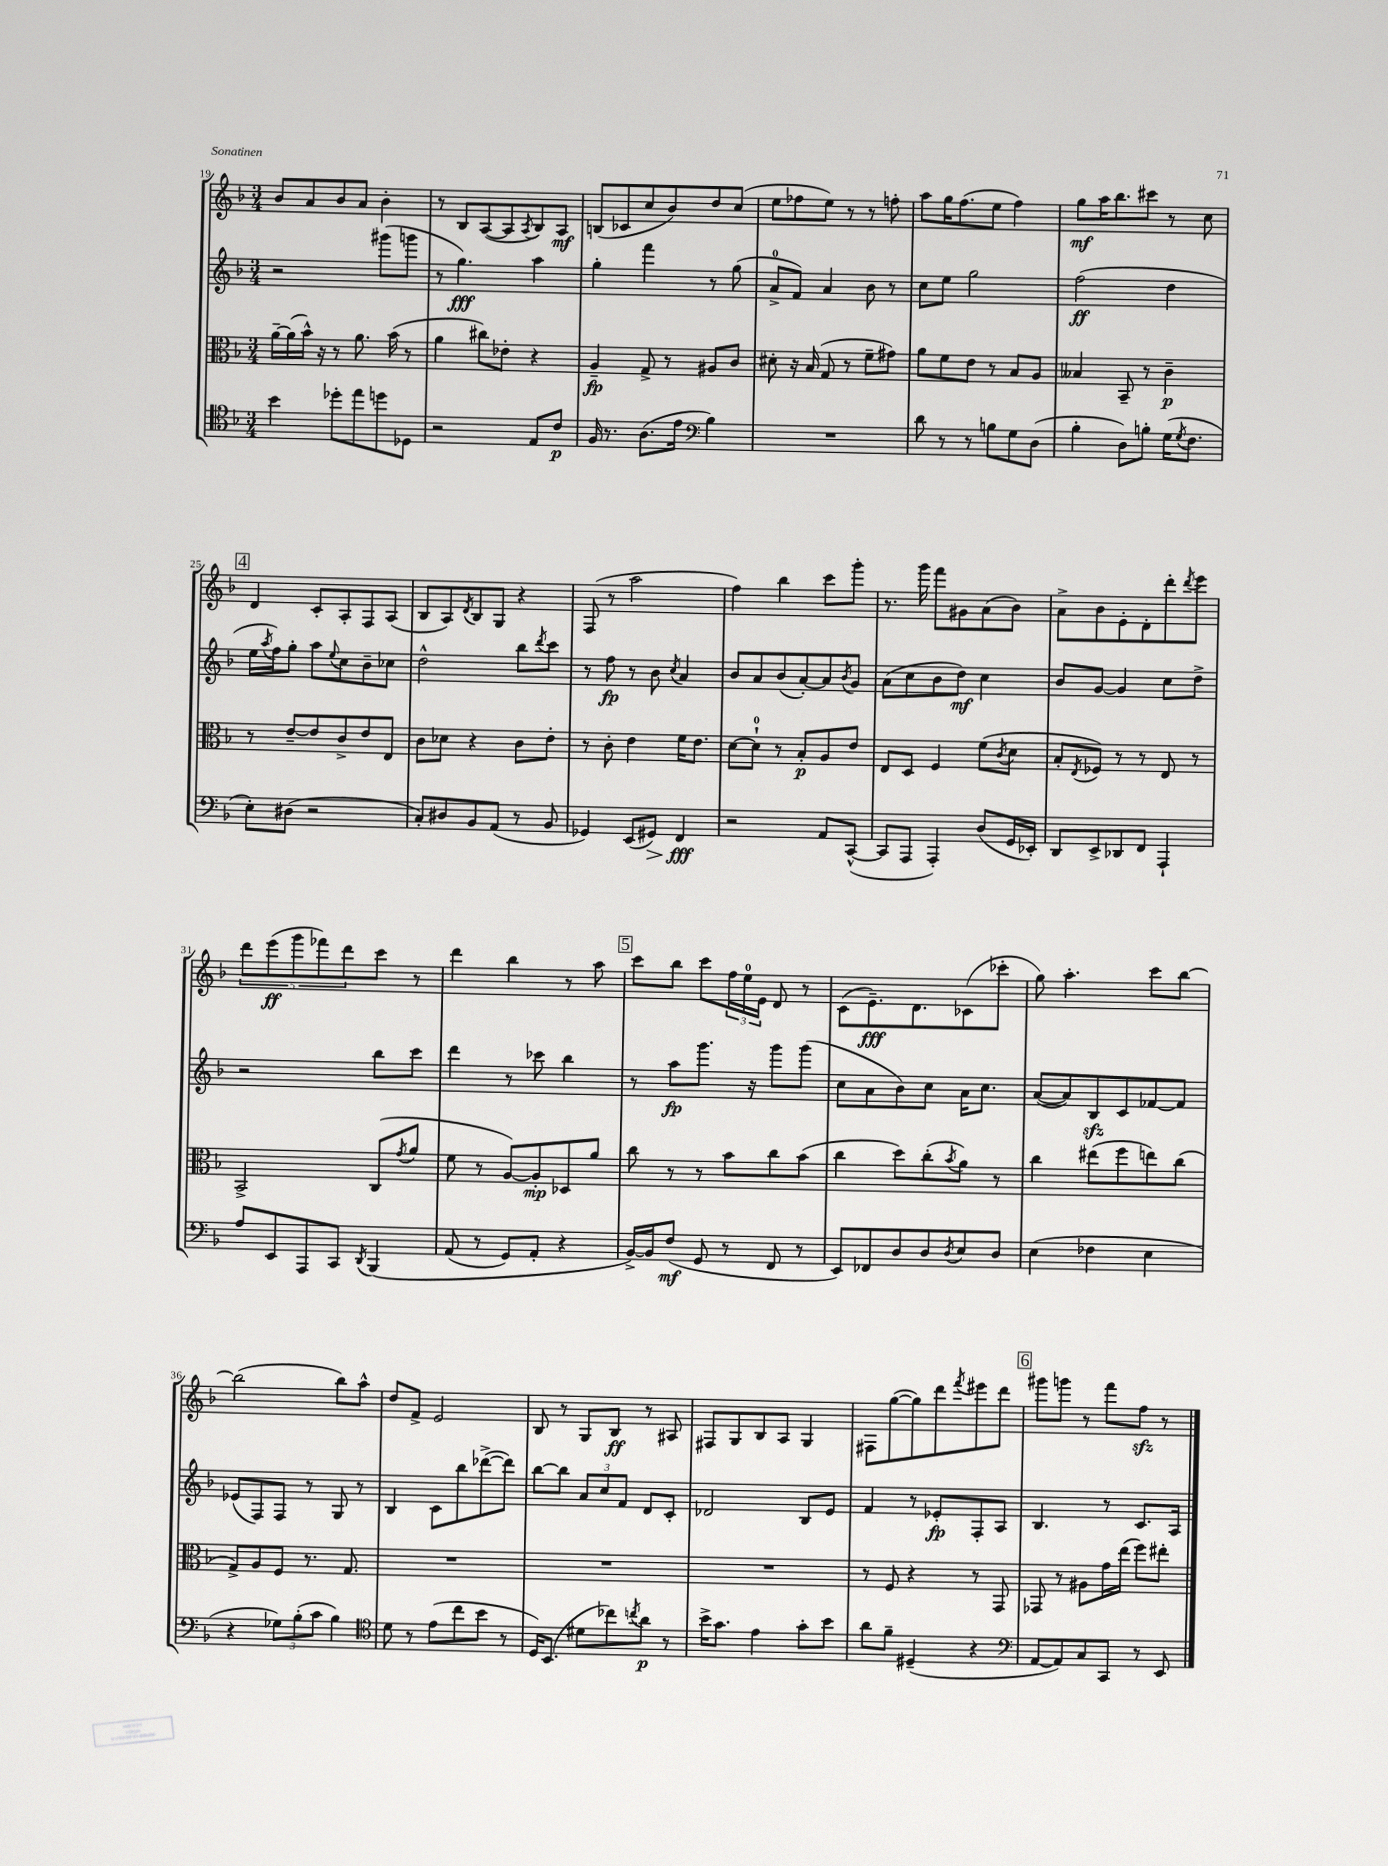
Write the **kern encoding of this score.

**kern	**kern	**kern	**kern
*staff4	*staff3	*staff2	*staff1
*clefC4	*clefC3	*clefG2	*clefG2
*k[b-]	*k[b-]	*k[b-]	*k[b-]
*M3/4	*M3/4	*M3/4	*M3/4
4b-\	[16a~\LL	2r	8b-/L
.	(16a\]	.	.
.	16b-^^\JJ)	.	8a/
.	16r	.	.
8dd-'\L	8r	.	8b-/
8ee\	8.a\	.	8a/J
8dd\	.	(8ggg#\L	4b-'\
.	(16b-\	.	.
8D-\J	8r	8ggg\J	.
=	=	=	=
2r	4a\	8r	8r
.	.	4.gg\)	8B-/L
.	8cc#\L)	.	([8A/
.	8e-'\J	.	8A/]
.	.	.	8qA/
8E/L	4r	4aa\	8B-/)
8c/J	.	.	8A/J
=	=	=	=
16F/	4A~/	4gg'\	(8B/L
8.r	.	.	.
.	.	.	8c-/
(8.A\L	8G^/	4fff\	8cc/
.	8r	.	8b-/)
16e\Jk	.	.	.
*clefF4	*	*	*
4B-\)	8A#/L	8r	8dd/
.	8c/J	(8gg\	(8cc/J
=	=	=	=
2.r	8d#'\	8a^/L	8ee\L
.	16r	8f/J)	8ff-\
.	(16B-/	.	.
.	8G/	4a/	8ee\J)
.	8r	.	8r
.	8f~\L	8b-\	8r
.	8g#\J)	8r	8ff'\
=	=	=	=
8d\	8a\L	8cc\L	8aa\L
8r	8f\	8ee\J	16gg\K
.	.	.	(8.ff\
8r	8e\J	2gg\	.
8B\L	8r	.	8ee\J
8G\	8B-/L	.	4ff\)
(8D\J	8A/J	.	.
=	=	=	=
4B-'\	4B--/	(2ff\	8gg\L
.	.	.	16aa\K
.	.	.	8.bb-\
8D\L)	8BB-~/	.	.
8B'\J	8r	.	8ccc#\J
(16G\LK	4c~\	4dd\	8r
8qG/	.	.	.
8.F\J	.	.	.
.	.	.	8cc\
=	=	=	=
8E'\L)	8r	16ee\LL	4d/
.	.	8qaa/	.
.	.	16ff\J)	.
(8D#\J	[8e~/L	8gg'\J	.
2r	8e/]	8aa\L	8c'/L
.	.	8qqee/	.
.	8c^/	8cc\	8A'/
.	8e/	8b-~\	8F/
.	8E/J	8cc-\J	(8A/J
=	=	=	=
8C'/L)	8c\L	2dd^^\	8B-/L
8D#/	8d-\J	.	8A/)
.	.	.	8qd/
8BB-/	4r	.	8B-/
(8AA/J	.	.	8G/J
8r	8c\L	8bb-\L	4r
.	.	8qddd/	.
8BB-/	8e'\J	8ccc\J	.
=	=	=	=
4GG-/)	8r	8r	(8F/
.	8c'\	8ff\	8r
(8EE/L	4e\	8r	2aa\
8GG#/J)	.	8b-\	.
.	.	8qcc/	.
4FF/	16f\LK	4a/	.
.	8.e\J	.	.
=	=	=	=
2r	[8d\L	8b-/L	4ff\)
.	8d`\]J	8a/	.
.	8r	(8b-/	4bb-\
.	8B-'/L	[8a'/)	.
8AA/L	8A/	8a/]	8ccc\L
.	.	8qb-/	.
([8CC^^/J	8e/J	8g/J	8ggg'\J
=	=	=	=
8CC/]L	8E/L	(8a\L	8.r
8AAA/J	8D/J	8cc\	.
.	.	.	16ggg\
4AAA'/)	4F/	8b-\	8fff\L
.	.	8dd\J)	8g#\
(8D/L	(8f\L	4cc\	(8a\
.	8qc/	.	.
16GG/L	8d\J	.	8b-\J)
16EE-'/JJ)	.	.	.
=	=	=	=
8DD/L	8B-'/L	8b-/L	8a^\L
.	8qE/	.	.
8EE^/	8F-/J)	[8g/J	8b-\
8DD-/	8r	4g/]	8e'\
8FF/J	8r	.	8d'\
4AAA`/	8E/	8cc\L	8ddd'\
.	.	.	8qddd/
.	8r	8dd^\J	8eee\J
=	=	=	=
8A/L	2BB-^/	2r	10ddd\L
.	.	.	(10eee\
8EE/	.	.	.
.	.	.	10ggg\
8AAA/	.	.	.
.	.	.	10fff-\)
8CC/J	.	.	.
.	.	.	10ddd\
8qDD/	.	.	.
&(4BBB-/	(8C/L	8bb-\L	8ccc\J
.	8qg/	.	.
.	8a/J	8ccc\J	8r
=	=	=	=
(8AA/	8f\	4ddd\	4ddd\
8r	8r	.	.
8GG/L)	[8A/L)	8r	4bb-\
8AA'/J	8A'/]	8ccc-\	.
4r	8D-/	4bb-\	8r
.	8a/J	.	8aa\
=	=	=	=
[16BB-^/LL&)	8cc\	8r	8ccc\L
16BB-/]J	.	.	.
(8F/J	8r	8aa\L	8bb-\J
8GG/	8r	8.ggg\J	8ccc\L
8r	8b-\L	.	24ff\L
.	.	.	24ee\
.	.	16r	.
.	.	.	24e\JJ
8FF/	8cc\	8ggg\L	8d/
8r	(8b-\J	(8ggg\J	8r
=	=	=	=
8EE/L)	4cc\	8cc\L	(8c\L
8FF-/	.	8a\	8.e~\)
8D/	8dd\L)	8b-\)	.
.	.	.	8.d\
8D/	(8cc'\	8cc\J	.
8qD/	8qb-/	.	.
8E/	8a\J)	16a\LK	(8c-\
.	.	8.cc\J	.
8D/J	8r	.	8ccc-'\J
=	=	=	=
(4E\	4cc\	([8a/L	8gg\)
.	.	8a/])	4.aa'\
4F-\	(8ee#\L	8B-/	.
.	8ff\	8c/	.
4E\	8ee\)	[8f-/	8ccc\L
.	(8cc\J	8f-/]J	[8bb-\J
=	=	=	=
4r	8G^/L)	(8e-/L	(2bb-\]
.	8A/	8F/)	.
12G-\L)	8F/J	8F/J	.
(12B-'\	.	.	.
.	8.r	8r	.
12c\J	.	.	.
4B-\)	.	8G/	8bb-\L)
.	8.G/	.	.
.	.	8r	8aa^^\J
=	=	=	=
*clefC4	*	*	*
8d\	2.r	4B-/	8dd/L
8r	.	.	8f^/J
(8e\L	.	8c\L	2e/
8cc\	.	8bb-\	.
8b-\J	.	([8ddd-^\	.
8r	.	8ddd-\]J)	.
=	=	=	=
16D/LK)	2.r	[8bb-\L	8B-/
(8.BB-/J	.	.	.
.	.	8bb-\]J	8r
8d#\L	.	12a/L	8G/L
.	.	12cc/	.
8cc-\)	.	.	8B-/J
.	.	12f/J	.
8qcc/	.	.	.
8a\J	.	8d/L	8r
8r	.	8c'/J	8A#/
=	=	=	=
16b-^\LK	2.r	2d-/	8F#/L
8.g\J	.	.	.
.	.	.	8G/
4e\	.	.	8B-/
.	.	.	8A/J
8g'\L	.	8B-/L	4G/
8b-\J	.	8e/J	.
=	=	=	=
8a\L	8r	4f/	8F#\L
8f~\J	8F/	.	([8gg\
(4D#~/	4r	8r	8gg\])
.	.	8e-'/L	8ddd\
.	.	.	8qfff/
4r	8r	8F'/	8eee#\
.	8GG/	8A/J	8ddd\J
=	=	=	=
*clefF4	*	*	*
[8AA/L	8GG-/	4.B-/	8ggg#\L
8AA/])	8r	.	8ggg\J
8C/	8A#\L	.	8r
8CC/J	16g\L	8r	8fff\L
.	(16ee\JJ	.	.
8r	8ff\L)	8.c/L	8ff\J
8EE/	8ee#'\J	.	8r
.	.	16A/Jk	.
==	==	==	==
*-	*-	*-	*-
